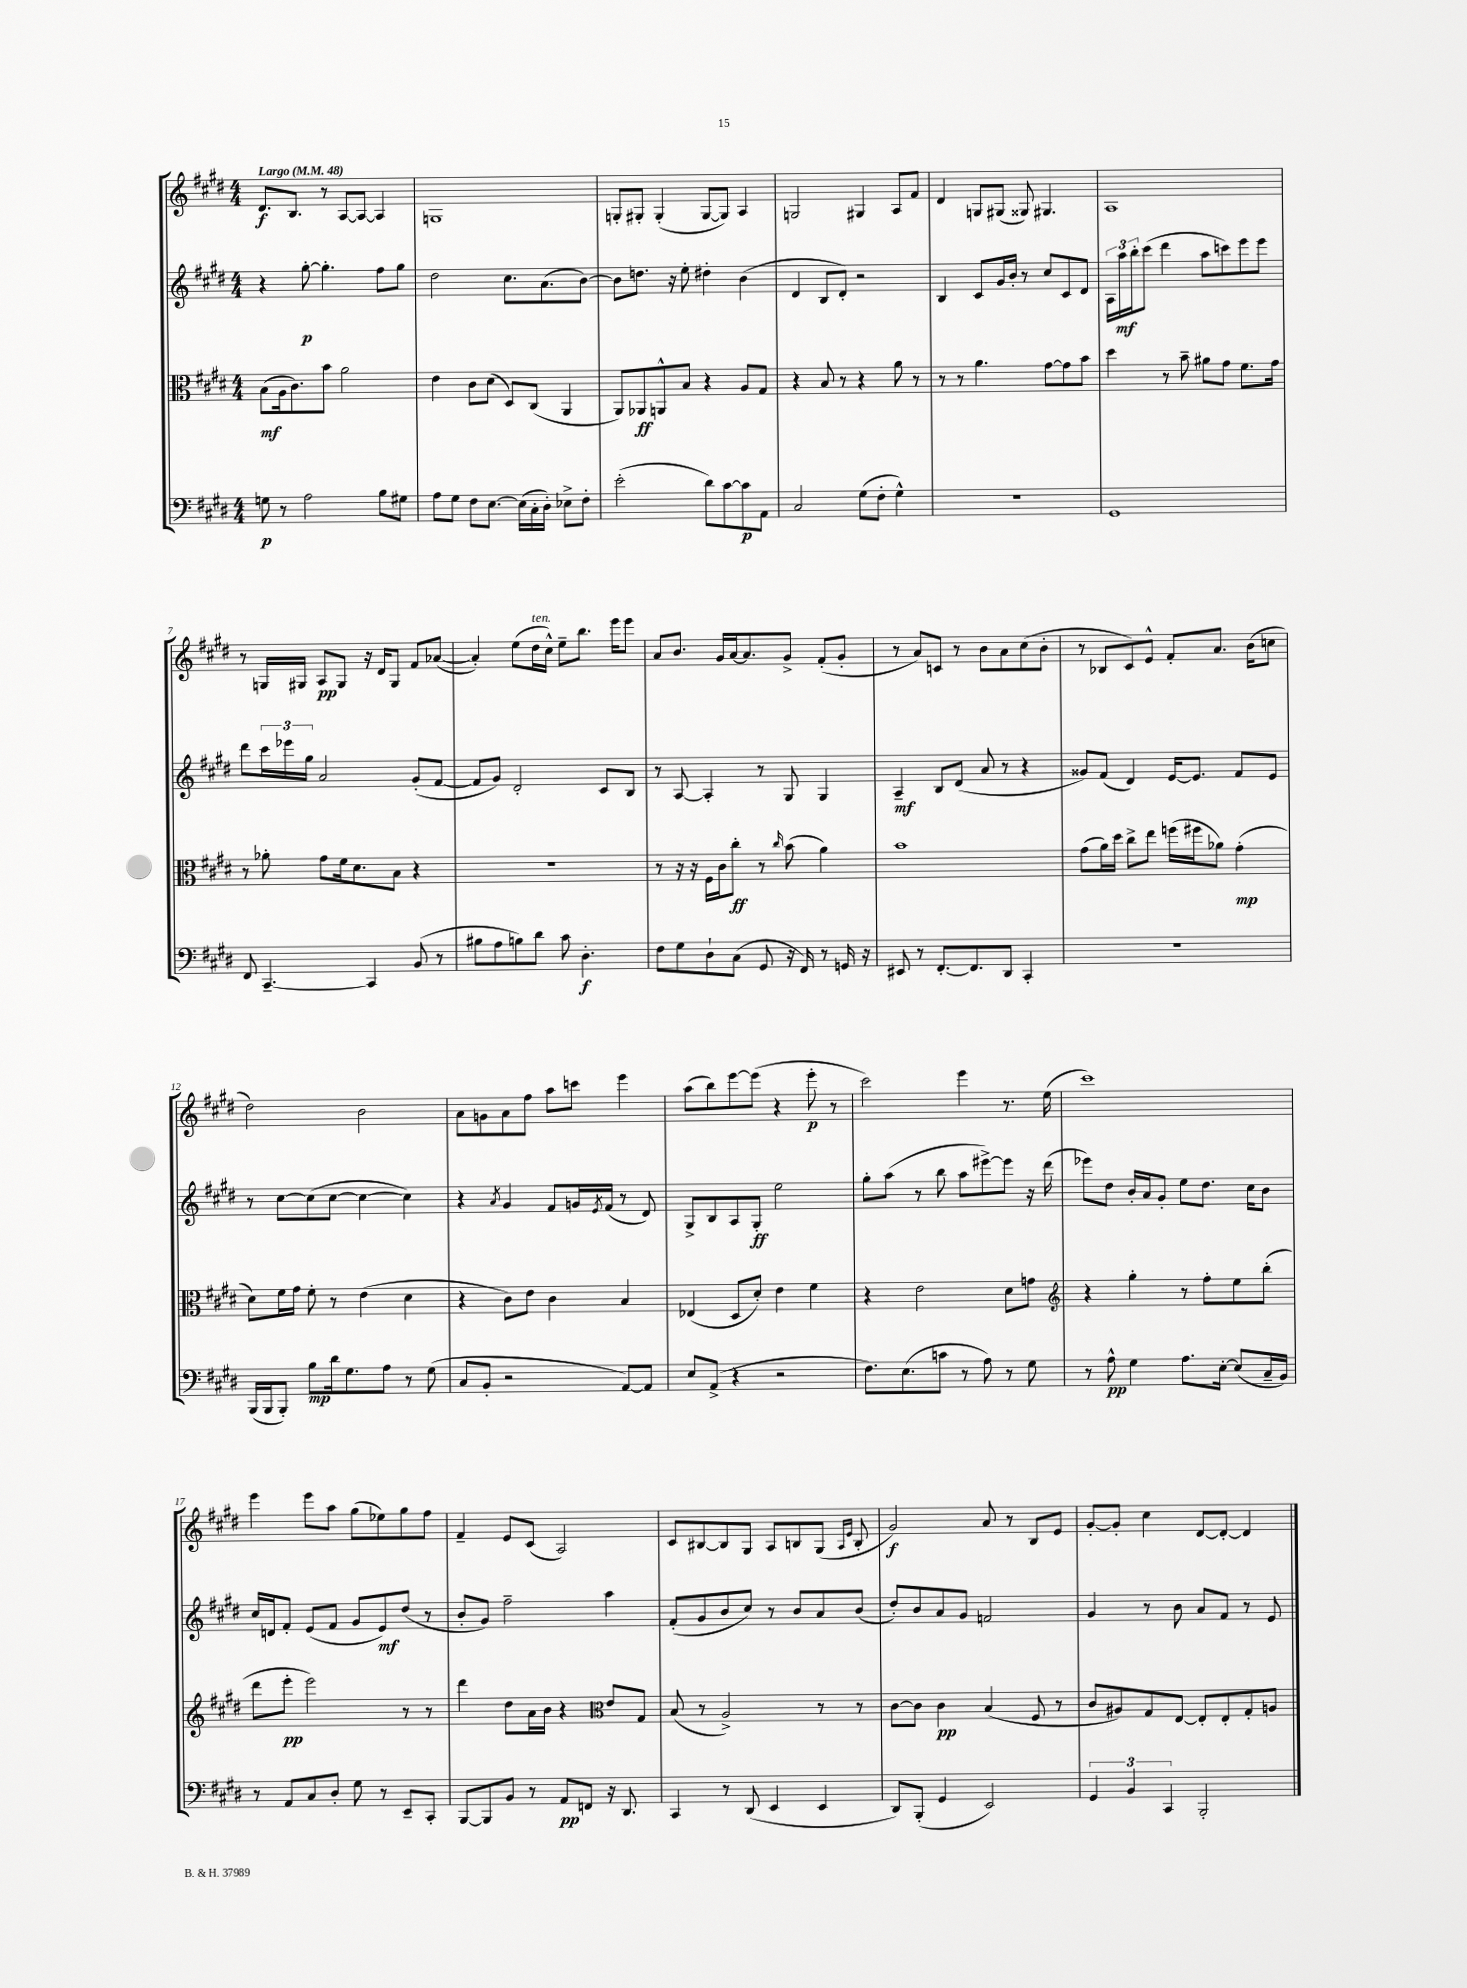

**kern	**kern	**kern	**kern
*staff4	*staff3	*staff2	*staff1
*clefF4	*clefC3	*clefG2	*clefG2
*k[f#c#g#d#]	*k[f#c#g#d#]	*k[f#c#g#d#]	*k[f#c#g#d#]
*M4/4	*M4/4	*M4/4	*M4/4
*MM48	*MM48	*MM48	*MM48
8G	(8B	4r	8.d#
8r	16A	.	.
.	8.c#)	.	8.B
2A	.	[8gg#'	.
.	8b	4.gg#']	8r
.	2a	.	[8A
.	.	.	8A_
8B	.	8ff#	4A]
8G#	.	8gg#	.
=	=	=	=
8A	4e	2dd#	1G
8G#	.	.	.
8F#	8c#	.	.
[8.E	(8d#	.	.
.	8D#)	8.cc#	.
(16E]	.	.	.
16C#'	(8C#	.	.
16D#')	.	(8.a	.
8E-^	4AA	.	.
8F#'	.	[8b)	.
=	=	=	=
(2e'	8AA)	8b]	8G'
.	8AA-	8.dd	8G#'
.	8AA^^	.	(4G#'
.	.	16r	.
.	8B	8ee'	.
8d#)	4r	4dd#'	[8G#
[8c#	.	.	8G#])
8c#]	8A	(4b	4A
8AA	8G#	.	.
=	=	=	=
2C#	4r	4d#	2G
.	8B	8B	.
.	8r	8d#')	.
(8G#	4r	2r	4G#
8F#'	.	.	.
4G#^^)	8a	.	8A
.	8r	.	8f#
=	=	=	=
1r	8r	4B	4d#
.	8r	.	.
.	4.a	8c#	8G
.	.	16g#	(8G#
.	.	16b'	.
.	.	8r	8G##)
.	[8g#	8cc#	4.G#
.	8g#]	8c#	.
.	8b	8d#	.
=	=	=	=
1GG#	4dd#	24A	1A
.	.	24aa	.
.	.	24bb'	.
.	.	(8ccc#	.
.	8r	4ddd#	.
.	8b~	.	.
.	8a#	8aa	.
.	8g#	8ccc)	.
.	8.f#	8eee	.
.	.	8eee	.
.	16g#	.	.
=	=	=	=
8FF#	8r	8ddd#	8r
[4.CC#~	8a-'	24ccc#	16G
.	.	24eee-	.
.	.	.	16G#
.	.	24gg#	.
.	8g#	2a	8A
.	16f#	.	8G#
.	8.d#	.	.
4CC#]	.	.	16r
.	.	.	16d#
.	8B	.	8G#
(8BB	4r	(8g#'	8f#
8r	.	[8f#	([8a-
=	=	=	=
8B#	1r	8f#]	4a-'])
8A	.	8g#)	.
8B)	.	2d#'	(8ee
8d#	.	.	16dd#
.	.	.	16cc#^^)
8c#	.	.	8ee~
4.D#'	.	.	8.bb
.	.	8c#	.
.	.	.	16eee
.	.	8B	8eee
=	=	=	=
8F#	8r	8r	8a
8G#	16r	[8A	8.b
.	16r	.	.
8D#`	16F#	4A']	.
.	16c#	.	16g#
(8C#	8cc#'	.	[16a
.	.	.	8.a]
8GG#	8r	8r	.
.	16qqcc#	.	.
16r	(8b	8G#	8g#^
16FF#)	.	.	.
8r	4a)	4G#	(8f#'
16GG	.	.	8g#'
16r	.	.	.
=	=	=	=
8EE#	1b	4A~	8r
8r	.	.	8a)
[8.FF#'	.	8B	8c
.	.	(8d#	8r
8.FF#]	.	.	.
.	.	8a	8b
8DD#	.	8r	8a
4CC#'	.	4r	(8cc#
.	.	.	8b'
=	=	=	=
1r	(8g#	8g##)	8r
.	16a)	(8f#	8B-
.	16dd#	.	.
.	8cc#^	4d#)	8c#)
.	8ee	.	8e^^
.	(16ff	[16e	8f#'
.	16ff#	8.e]	.
.	8a-)	.	8.a
.	(4g#'	8f#	.
.	.	.	(16b
.	.	8e	8cc
=	=	=	=
(16BBB	8d#)	8r	2dd#)
16BBB	.	.	.
8BBB')	16f#	[8cc#	.
.	16g#	.	.
8B	8f#'	(8cc#]	.
16d#	8r	[8cc#	.
8.G#	.	.	.
.	(4e	4cc#_	2b
8A	.	.	.
8r	4d#	4cc#])	.
(8G#	.	.	.
=	=	=	=
8C#	4r	4r	8a
8BB'	.	.	8g
.	.	8qa	.
2r	8c#)	4g#	8a
.	8e	.	8ff#
.	4c#	8f#	8aa
.	.	16g	8ccc
.	.	8qe	.
.	.	(16f#	.
[8AA)	4B	8r	4eee
8AA]	.	8d#)	.
=	=	=	=
8E	(4E-	8G#^	(8aa
(8AA^	.	8B	8bb)
4r	8D#	8A	[8eee
.	8d#')	8G#'	(8eee]
2r	4e	2ee	4r
.	4f#	.	8eee'
.	.	.	8r
=	=	=	=
8.F#)	4r	8gg#'	2ccc#)
.	.	(8aa	.
(8.E	.	.	.
.	2e	8r	.
8c	.	8bb	.
8r	.	8aa	4eee
8A)	.	[8eee#^)	.
8r	8d#	8eee#]	8.r
8G#	8g	16r	.
.	.	(16ddd#	(16ee
=	=	=	=
*	*clefG2	*	*
8r	4r	8eee-)	1ccc#)
8A^^	.	8dd#	.
4G#	4gg#'	16b'	.
.	.	16a	.
.	.	8g#'	.
8.A	8r	8ee	.
.	8ff#'	8.dd#	.
[16E'	.	.	.
(8E]	8ee	.	.
.	.	16cc#	.
16C#~	(8bb'	8b	.
16BB)	.	.	.
=	=	=	=
8r	8ddd#	16cc#	4eee
.	.	16d	.
8AA	8eee'	8f#'	.
8C#	2eee)	(8e	8eee
8D#'	.	8f#	8aa
8G#	.	8g#	(8gg#
8r	.	8e)	8ee-)
8EE~	8r	(8dd#	8gg#
8CC#'	8r	8r	8ff#
=	=	=	=
[8BBB	4ddd#	8b'	4f#~
8BBB]	.	8g#)	.
8BB	8dd#	2ff#~	8e
8r	16a	.	(8c#
.	16b	.	.
8AA	4r	.	2A)
8FF	.	.	.
*	*clefC3	*	*
16r	8e	4aa	.
8.DD#	.	.	.
.	8G#	.	.
=	=	=	=
4CC#	(8B	(8f#'	8c#
.	8r	8g#	[8B#
8r	2A^)	8b	8B#]
(8DD#	.	8cc#)	8G#
4EE	.	8r	8A
.	.	8b	8B
4EE	8r	8a	(8G#
.	.	.	16qqA
.	.	.	16qqe
.	8r	(8b	8B'
=	=	=	=
8DD#)	[8c#	8dd#')	2g#)
(8BBB'	8c#]	8b	.
4GG#	4c#	8a	.
.	.	8g#	.
2EE)	(4B	2f	8a
.	.	.	8r
.	8F#	.	8B
.	8r	.	8e
=	=	=	=
6GG#	8c#	4g#	[8g#'
.	8A#)	.	8g#']
6BB	.	.	.
.	8G#	8r	4cc#
6CC#	.	.	.
.	[8E	8b	.
2BBB'	8E']	8a	[8d#
.	8E'	8f#	8d#'_
.	8G#'	8r	4d#]
.	8A	8e	.
==	==	==	==
*-	*-	*-	*-
